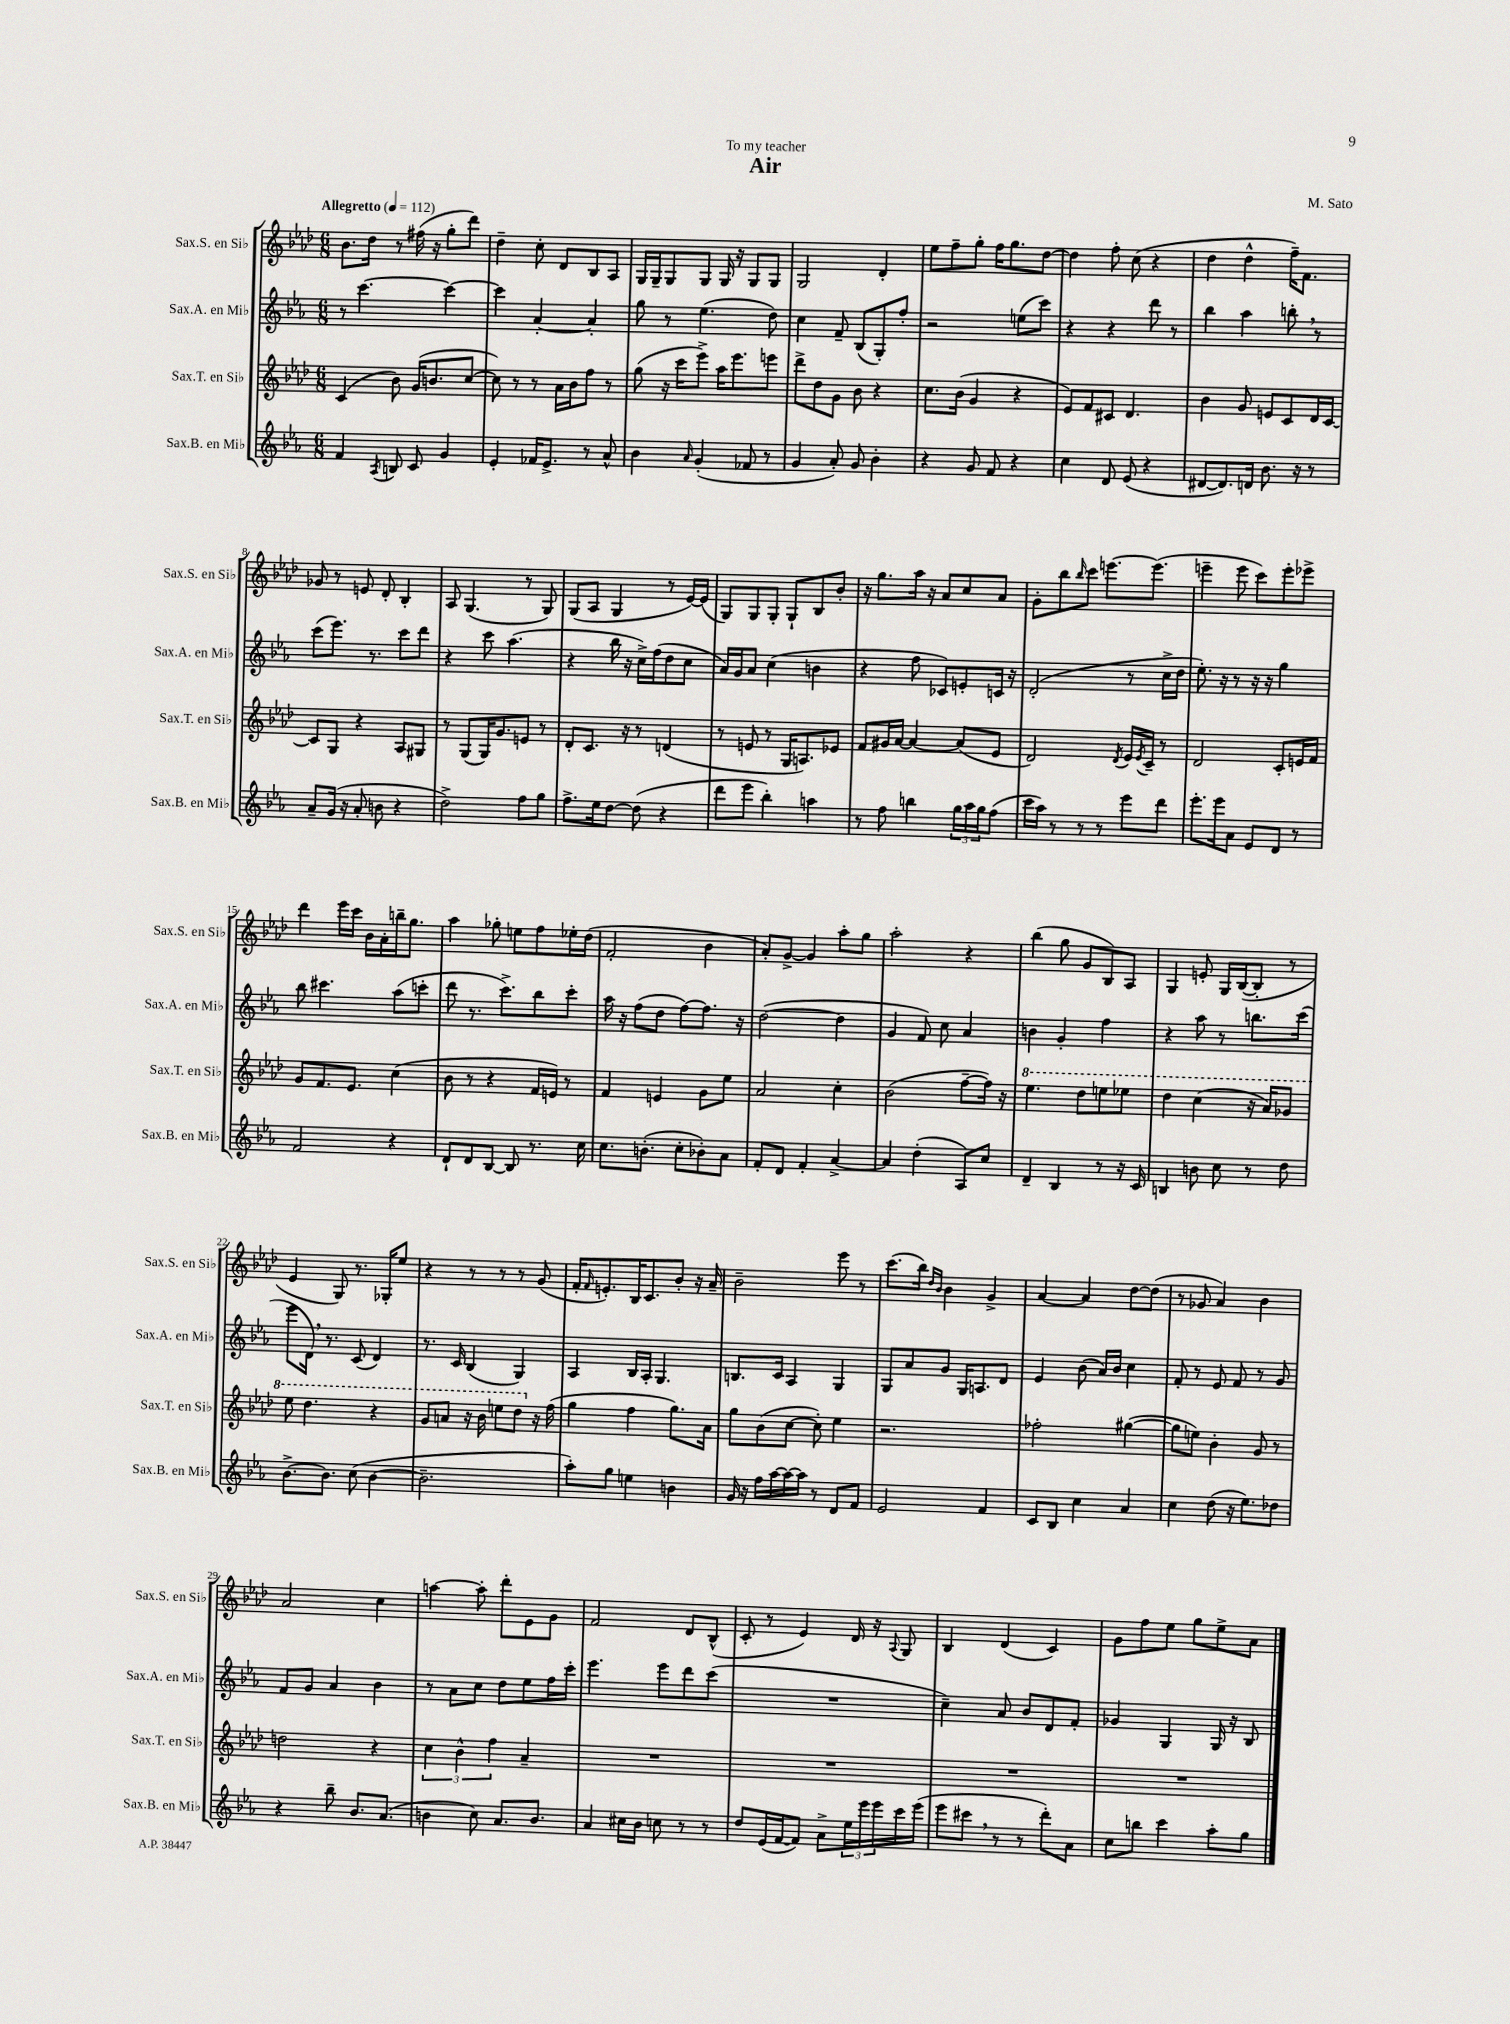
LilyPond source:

\header { title = "Air" composer = "M. Sato" dedication = "To my teacher" }
<<
\new StaffGroup <<
\new Staff = "s0" \with { instrumentName = "Sax.S. en Sib" shortInstrumentName = "Sax.S. en Sib" } {
    \clef treble \key aes \major \numericTimeSignature \time 6/8 \tempo "Allegretto" 4 = 112
    bes'8. des''16 r8 fis''16( r16 g''8-. des'''8) |
    des''4-- c''8-. des'8 bes8 aes8 |
    g16 g16-- g8 g8 g16 r16 g8 g8 |
    g2 des'4-. |
    ees''8 f''8-- g''8-. f''16 g''8. des''8~ |
    des''4 f''8-. c''8( r4 |
    des''4 des''4-^ f''16--) f'8. |
    ges'8 r8 e'8 des'8-. bes4-. |
    aes8 g4.( r8 g8) |
    g8( aes8 g4 r8 ees'16~) ees'16( |
    g8) g8 g8-. g8-! bes8 bes'8-. |
    r16 g''8. aes''16 r16 aes'8 c''8 aes'8 |
    g'8-. bes''8 \grace { bes''16 } c'''8 e'''8.~ e'''8.( |
    e'''4-- e'''8 c'''8) e'''8-. ees'''8-> |
    des'''4 ees'''16 c'''16 bes'16 aes'16-. b''16-- g''8. |
    aes''4 ges''8-. e''8 f''8 ees''16-. des''16( |
    f'2-. bes'4 |
    aes'8-.) g'8~-> g'4 aes''8-. g''8 |
    aes''2-. r4 |
    bes''4( g''8 g'8 bes8) aes8 |
    g4 e'8-. g16 bes16~( bes8-. r8 |
    ees'4 g8) r8. ges16-. ees''8 |
    r4 r8 r8 r8 g'8( |
    f'16-. \grace { f'16 } e'8.-.) bes16 c'8. bes'8-. r16 aes'16-- |
    bes'2-- ees'''8 r8 |
    c'''8.( bes''16) \grace { des''16 bes'16 } bes'4 g'4-> |
    aes'4~ aes'4 des''8~ des''8( |
    r8 ges'8 aes'4) bes'4 |
    aes'2 c''4 |
    a''4~ a''8-. des'''8-. ees'8 g'8 |
    f'2 des'8 bes8-^( |
    c'8-. r8 ees'4) des'16 r16 \appoggiatura { aes8 } g8 |
    bes4 des'4( c'4) |
    g'8 f''8 ees''8 g''8 ees''8-> aes'8 \bar "|." |
}
\new Staff = "s1" \with { instrumentName = "Sax.A. en Mib" shortInstrumentName = "Sax.A. en Mib" } {
    \clef treble \key ees \major \numericTimeSignature \time 6/8
    r8 c'''4.~ c'''4~ |
    c'''4 aes'4~-. aes'4-. |
    g''8 r8 ees''4.( d''8) |
    c''4 f'8-- bes8( g8-.) f''8-. |
    r2 e''8( c'''8) |
    r4 r4 d'''8 r8 |
    bes''4 aes''4 b''8-. \breathe r8 |
    c'''8( ees'''8.) r8. c'''8 d'''8 |
    r4 c'''8 aes''4.( |
    r4 bes''16 r16 c''16->) f''16( d''8 c''8 |
    aes'16) g'16 aes'8 c''4( b'4 |
    r4 f''8 ces'8) e'8-. c'16 r16 |
    d'2-.( r8 c''16-> d''16 |
    ees''8.-.) r16 r8 r16 r16 g''4 |
    bes''8 cis'''4. aes''8( c'''8-. |
    d'''8 r8. c'''8.->) bes''8 c'''8-. |
    aes''16 r16 f''8( d''8 f''8~) f''8. r16 |
    d''2~( d''4 |
    g'4 f'8) c''8 aes'4 |
    b'4 g'4-. f''4 |
    r4 aes''8 r8 b''8. c'''16( |
    ees'''8 d'16) \breathe r8. c'8( d'4) |
    r8. c'16 bes4( g4) |
    aes4 bes16 aes16-. g4. |
    b8. c'16 aes4 g4 |
    g8 aes'8 g'8 g16 a8. d'8 |
    ees'4 bes'8( aes'16) bes'16 c''4 |
    f'8-. r8 ees'8 f'8 r8 g'8 |
    f'8 g'8 aes'4 bes'4 |
    r8 aes'8 c''8 d''8 ees''8 f''16 c'''16-. |
    ees'''4. ees'''8 d'''8 c'''8( |
    R2. |
    c''4--) aes'8 bes'8 d'8 f'8-. |
    ges'4 g4 g16 r16 bes8 \bar "|." |
}
\new Staff = "s2" \with { instrumentName = "Sax.T. en Sib" shortInstrumentName = "Sax.T. en Sib" } {
    \clef treble \key aes \major \numericTimeSignature \time 6/8
    c'4( bes'8) g'16( b'8. c''8~ |
    c''8) r8 r8 aes'16 bes'16 f''8 r8 |
    g''8( r16 c'''16 ees'''8->) aes''16 ees'''8. e'''8 |
    des'''8-> des''8 g'8 bes'8 r4 |
    c''8. bes'16( g'4 r4 |
    ees'8) f'8 cis'8 des'4. |
    bes'4 g'8 e'8 c'8 des'16 c'16~ |
    c'8 g8 r4 aes8 gis8 |
    r8 g8( g16) g'8. e'8 r8 |
    des'8-. c'8. r16 r8 d'4( |
    r8 e'8 r8 g16 a8.) ees'8 |
    f'8 gis'16 aes'16~ aes'4~ aes'8( ees'8 |
    des'2) \acciaccatura { des'8 } ees'16 \acciaccatura { ees'8 } c'16-- r8 |
    des'2 c'8-. e'16 f'16 |
    g'8 f'8. ees'8. c''4( |
    bes'8 r8 r4 f'16 e'16) r8 |
    f'4 e'4 g'8 ees''8 |
    aes'2 c''4-. |
    bes'2( f''8~-- f''16) r16 |
    \ottava #1 ees'''4. des'''8 e'''8 ees'''8 |
    des'''4 c'''4( r16 aes''16) ges''8 |
    ees'''8 des'''4. r4 |
    g''8 a''8 r16 bes''16 e'''8 des'''8 \ottava #0 r16 f''16( |
    g''4 f''4 g''8.) aes'16 |
    g''8 bes'8( c''8~ c''8-.) ees''4 |
    r2. |
    fes''2-. gis''4~( |
    gis''8 e''8) bes'4-. g'8 r8 |
    d''2 r4 |
    \tuplet 3/2 { c''4 bes'4-^ f''4 } aes'4-- |
    R2. |
    R2. |
    R2. |
    R2. \bar "|." |
}
\new Staff = "s3" \with { instrumentName = "Sax.B. en Mib" shortInstrumentName = "Sax.B. en Mib" } {
    \clef treble \key ees \major \numericTimeSignature \time 6/8
    f'4 \acciaccatura { aes8 } b8 c'8 g'4 |
    ees'4-. fes'16 ees'8.-> r8 aes'8-^ |
    bes'4 \grace { aes'16 } g'4-.( fes'8 r8 |
    g'4 aes'8-.) g'8 bes'4-. |
    r4 g'8 f'8 r4 |
    c''4 d'8 ees'8( r4 |
    dis'8~ dis'8.) d'16 bes'8. r16 r8 |
    aes'8-- g'16( r16 aes'8-. b'8 r4 |
    d''2->) f''8 g''8 |
    f''8.-> ees''16 d''8~ d''8( r4 |
    d'''8 ees'''8 bes''4-.) a''4 |
    r8 f''8 b''4 \tuplet 3/2 { g''16 aes''16 g''16 } f''8( |
    c'''16 aes''16) r8 r8 r8 ees'''8 d'''8 |
    ees'''8.-. ees'''16 aes'8 ees'8 d'8 r8 |
    f'2 r4 |
    d'8-! d'8 bes8~ bes8 r8. c''16 |
    c''8. b'8.-.( c''8-. bes'8-.) aes'8 |
    f'8-. d'8 f'4-. aes'4~-> |
    aes'4 d''4-.( aes8) c''8 |
    d'4-- bes4 r8 r16 c'16 |
    b4 b'8 c''8 r8 d''8 |
    bes'8.~-> bes'8. c''8( bes'4~ |
    bes'2.-- |
    aes''8-.) g''8 e''4 b'4 |
    g'16 r16 f''16 aes''16~ aes''16~ aes''16 r8 d'8 f'8 |
    ees'2 f'4 |
    c'8 bes8 c''4 aes'4 |
    c''4 d''8( r16 ees''8.) des''8 |
    r4 bes''8-- bes'8. aes'8.( |
    b'4 c''8) aes'8. b'8. |
    aes'4 cis''16 bes'16 c''8 r8 r8 |
    d''8 ees'16( f'16~ f'8) aes'8-> \tuplet 3/2 { ees''16 ees'''16 ees'''16 } c'''16 ees'''16( |
    ees'''8 cis'''8 \breathe r8 r8 d'''8-.) aes'8 |
    c''8 b''8 c'''4 aes''8-. g''8 \bar "|." |
}
>>
>>
